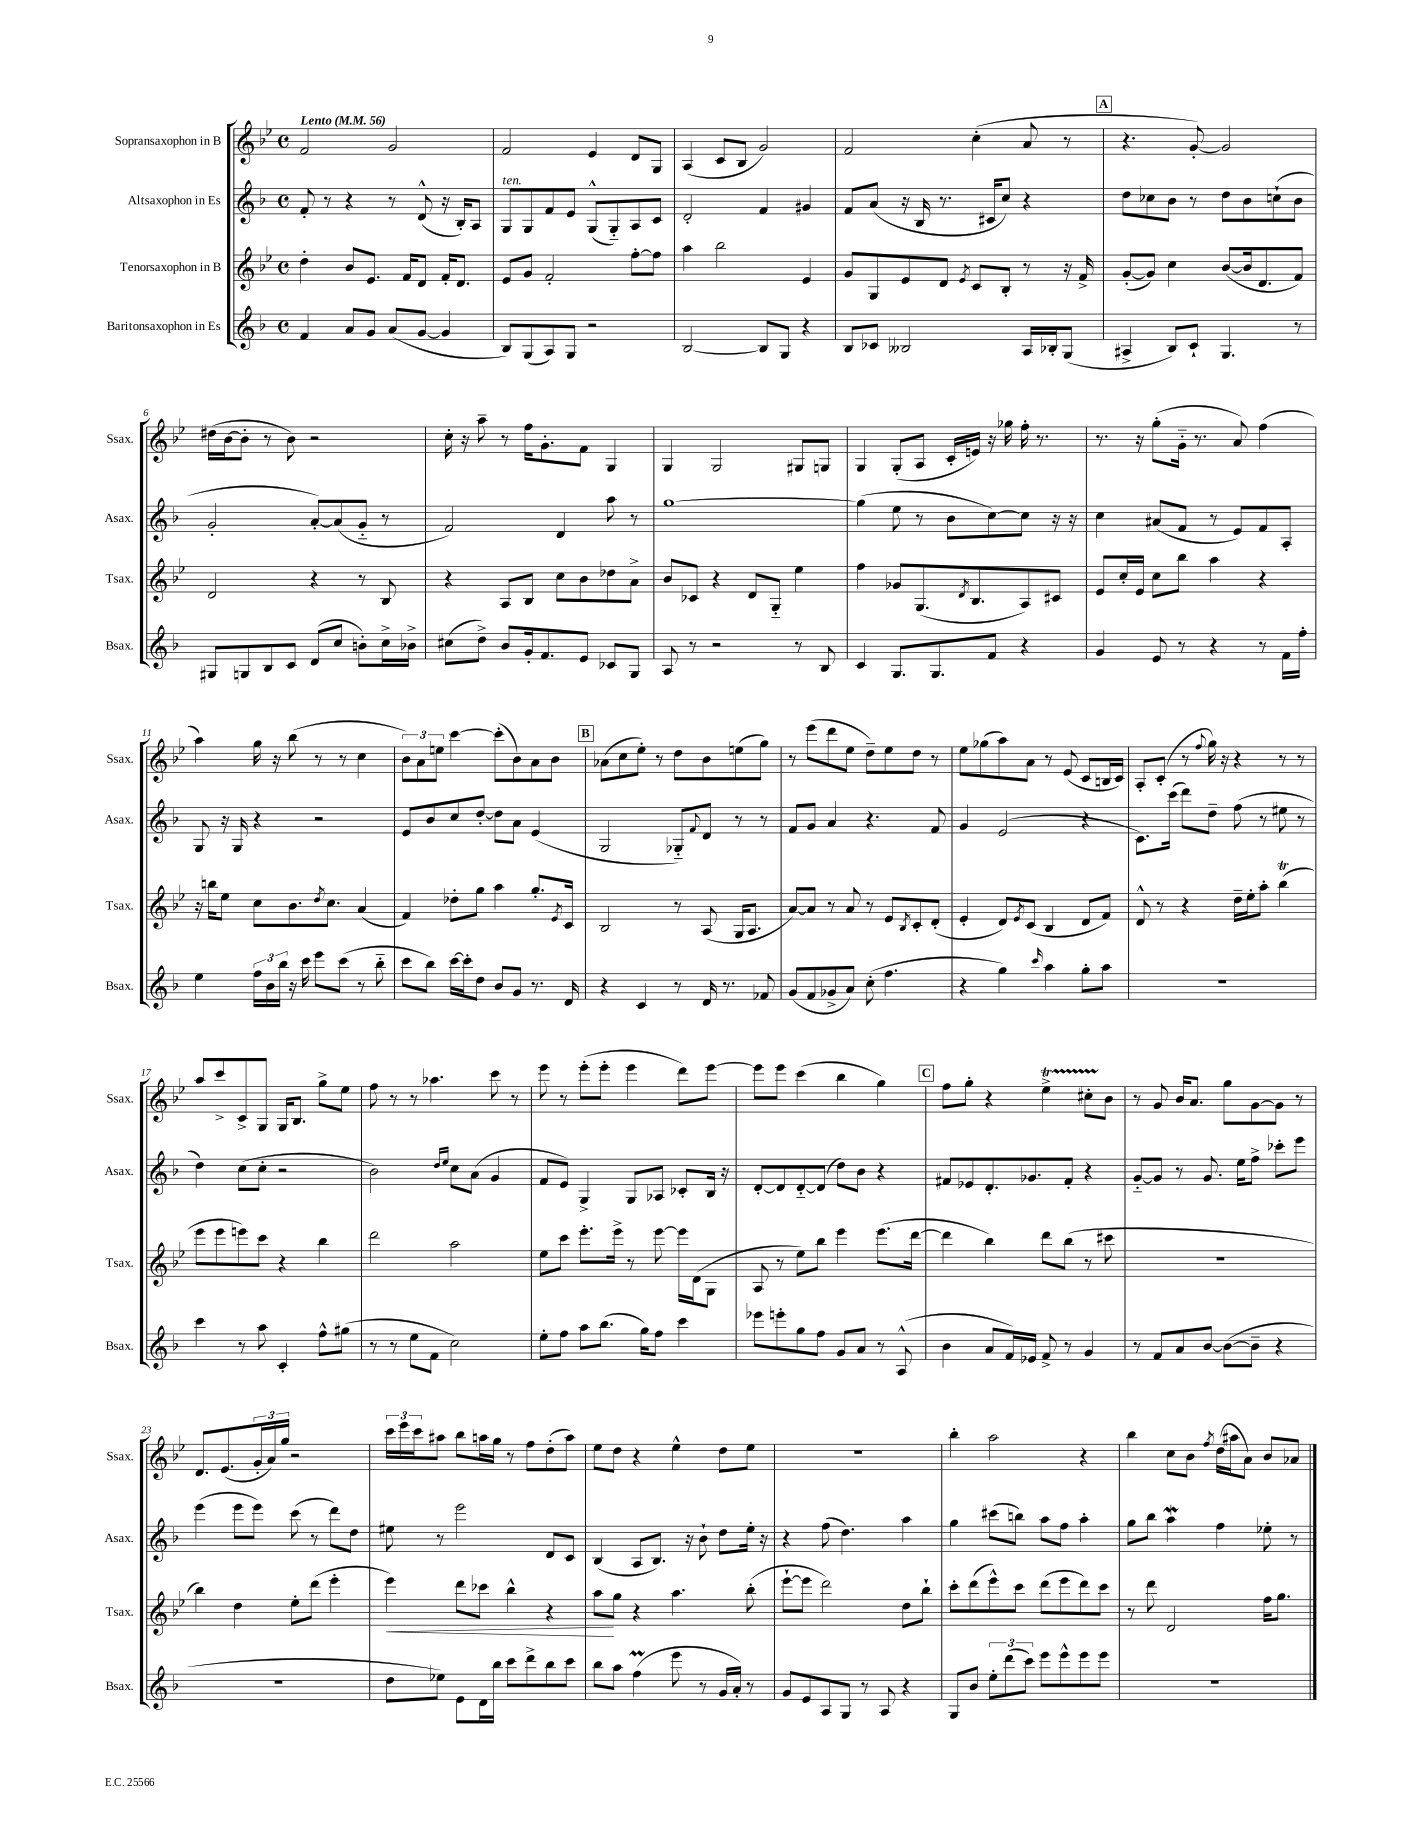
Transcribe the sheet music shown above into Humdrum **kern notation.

**kern	**kern	**dynam	**kern	**kern
*part4	*part3	*part3	*part2	*part1
*staff4	*staff3	*staff3	*staff2	*staff1
*I"Baritonsaxophon in Es	*I"Tenorsaxophon in B	*	*I"Altsaxophon in Es	*I"Sopransaxophon in B
*I'Bsax.	*I'Tsax.	*	*I'Asax.	*I'Ssax.
*clefG2	*clefG2	*	*clefG2	*clefG2
*k[b-]	*k[b-e-]	*	*k[b-]	*k[b-e-]
*M4/4	*M4/4	*	*M4/4	*M4/4
*met(c)	*met(c)	*	*met(c)	*met(c)
*MM56	*MM56	*	*MM56	*MM56
=1	=1	=1	=1	=1
!	!	!	!	!LO:TX:a:B:t=Lento
4f/	4dd'\	.	8f'/	2f/
.	.	.	8r	.
8a/L	8b-/L	.	4r	.
8g/J	8.e-/J	.	.	.
(8a/L	.	.	8r	2g/
.	16f/KL	.	.	.
[8g/J	8d/J	.	(8d^^/	.
4g/]	16f'/KL	.	16r	.
.	8.d/J	.	16B-'/KL)	.
.	.	.	8A/J	.
=2	=2	=2	=2	=2
!	!	!	!LO:TX:a:i:t=ten.	!
8B-/L)	8e-/L	.	8G/L	2f/
(8G/	8g/J	.	8G/	.
8A/)	2f'/	.	8f/	.
8G/J	.	.	8e/J	.
2r	.	.	(8G^^/L	4e-/
.	.	.	8G/)	.
.	[8ff'\L	.	8A/	8d/L
.	8ff\J]	.	8c/J	8G/J
=3	=3	=3	=3	=3
[2B-/	4aa\	.	2d'/	(4A/
.	2bb-\	.	.	8c/L
.	.	.	.	8B-/J
8B-/L]	.	.	4f/	2g/)
8G/J	.	.	.	.
4r	4e-/	.	4g#X/	.
=4	=4	=4	=4	=4
8B-/L	8g/L	.	8f/L	2f/
8c-X/J	8G/	.	(8a/J	.
2B--X/	8e-/	.	16r	.
.	.	.	16B-/	.
.	8d/J	.	8.r	.
.	8qe-/	.	.	.
.	8c/L	.	.	(4cc'\
.	.	.	16c#X/KL	.
.	8B-'/J	.	8cc/J)	.
16A/LL	8r	.	4r	8a/
16B-X'/J	.	.	.	.
(8G/J	16r	.	.	8r
.	16f^/	.	.	.
!!LO:REH:place=s1:t=A
=5	=5	=5	=5	=5
4A#X^/	([8g'/L	.	8dd\L	4.r
.	8g/J])	.	8cc-X\	.
8B-/L)	4cc\	.	8b-\J	.
8c`/J	.	.	8r	[8g'/)
4.G/	([8b-/L	.	8dd\L	2g/]
.	16b-/k]	.	8b-\	.
.	8.d/	.	.	.
.	.	.	(8ccn`\	.
8r	8f/J)	.	8b-\J	.
!!LO:LB:g=z
=6	=6	=6	=6	=6
8G#X/L	2d/	.	2g'/	(16dd#X\LL
.	.	.	.	[16b-\J
8Gn/	.	.	.	8b-'\J]
8B-/	.	.	.	8r
8c/J	.	.	.	8b-\)
(8d/L	4r	.	[8a'/L)	2r
8cc/J	.	.	(8a/]	.
8bn'\L)	8r	.	8g/J	.
16cc^\L	8B-/	.	8r	.
16b-X^\JJ	.	.	.	.
=7	=7	=7	=7	=7
(8cc#X\L	4r	.	2f/)	16cc'\
.	.	.	.	16r
8dd^\J)	.	.	.	8aa~\
8b-/L	8A/L	.	.	8r
16g'/k	8B-/J	.	.	16ff\KL
8.f/	.	.	.	8.g'\
.	8cc\L	.	4d/	.
8e/J	8b-\	.	.	8f\J
8c-X/L	8dd-X\	.	8aa\	4G/
8G/J	8a^\J	.	8r	.
=8	=8	=8	=8	=8
8A/	8b-/L	.	[1gg	4G/
8r	8c-X/J	.	.	.
2r	4r	.	.	2G/
.	8d/L	.	.	.
.	8G/J	.	.	.
8r	4ee-\	.	.	8G#X/L
8B-/	.	.	.	8Gn/J
=9	=9	=9	=9	=9
4c/	4ff\	.	(4gg\]	4G/
8.G/L	8g-X/L	.	8ee\	(8G'/L
.	(8.G/	.	8r	8A/J
8.G/	.	.	.	.
.	.	.	8b-\L	16c'/LL
.	8qd/	.	.	.
.	8.B-/	.	.	16en/JJ)
8f/J	.	.	[8cc\)	16r
.	.	.	.	16gg-X\
4r	8A/)	.	8cc\J]	16ff'\
.	.	.	.	8.r
.	8c#X/J	.	16r	.
.	.	.	16r	.
=10	=10	=10	=10	=10
4g/	8e-/L	.	4cc\	8.r
.	16cc'/L	.	.	.
.	16e-/JJ	.	.	16r
8e/	8cc\L	.	(8a#X/L	(8gg'\L
8r	8bb-\J	.	8f/J	16g\Jk
.	.	.	.	8.r
4r	4aa\	.	8r	.
.	.	.	8e/L)	8a/)
8r	4r	.	8f/	(4ff\
16f\LL	.	.	8A'/J	.
16ff'\JJ	.	.	.	.
!!LO:LB:g=z
=11	=11	=11	=11	=11
4ee\	16r	.	8G/	4aa\)
.	16bbn\KL	.	.	.
.	8ee-\J	.	16r	.
.	.	.	16G/	.
24ff\LL	8cc\L	.	4r	16gg\
24b-\	.	.	.	.
.	.	.	.	16r
24bb-\JJ	.	.	.	.
16r	8.b-\	.	.	(8bb-\
16ccc\	.	.	.	.
8eee\L	.	.	2r	8r
.	8qdd/	.	.	.
.	8.cc\J	.	.	.
(8ccc\J	.	.	.	8r
8r	(4a/	.	.	4cc\
8bb-\	.	.	.	.
=12	=12	=12	=12	=12
8ccc\L	4f/)	.	8e/L	12b-\L)
.	.	.	.	12a\
8bb-\J)	.	.	8b-/	.
.	.	.	.	12een\J
[16ccc\LL	8dd-X'\L	.	8cc/	[4ccc\
16ccc'\J]	.	.	.	.
8dd\J	8gg\J	.	[8dd'/J	.
8b-/L	4aa\	.	8dd\L]	(8ccc'\L]
8g/J	.	.	8a\J	8b-\)
8.r	8.gg'/L	.	(4e/	8a\
.	.	.	.	8b-\J
.	8qe-/	.	.	.
16d/	16c/Jk	.	.	.
!!LO:REH:place=s1:t=B
=13	=13	=13	=13	=13
4r	2B-/	.	2G/	(8a-X\L
.	.	.	.	8cc\
4c/	.	.	.	8ee-'\J)
.	.	.	.	8r
8r	8r	.	8G-X/L)	8dd\L
.	.	.	8qqf/	.
16d/	(8A/	.	8d/J	8b-\
8.r	.	.	.	.
.	16G/KL	.	8r	(8een\
.	8.A/J	.	.	.
8f-X/	.	.	8r	8gg\J)
=14	=14	=14	=14	=14
(8g/L	[8a/L)	.	8f/L	8r
8f/	8a/J]	.	8g/J	(8eee-\L
8g-X^/	8r	.	4a/	8ddd\
8a/J)	8a/	.	.	8ee-\J
(8cc'\	8r	.	4.r	8dd~\L)
4.ff\	8e-/L	.	.	8ee-\
.	8qB-/	.	.	.
.	8c'/	.	.	8dd\J
.	(8d'/J	.	8f/	8r
=15	=15	=15	=15	=15
4r	4e-'/	.	4g/	8ee-\L
.	.	.	.	(8gg-X\
4gg\)	8d/L)	.	(2e/	8aa\)
.	8qe-/	.	.	.
.	(8c/J	.	.	8a\J
16qqccc/	.	.	.	.
4aa\	4B-/	.	.	8r
.	.	.	.	(8e-/
8gg'\L	8d/L	.	4r	8c/L
8aa\J	8f/J)	.	.	16Bn/L
.	.	.	.	16c/JJ)
=16	=16	=16	=16	=16
1r	8d^^/	.	8.c\L)	8A'/L
.	8r	.	.	(8c'/J
.	.	.	(16ccc\Jk	.
.	4r	.	8ddd\L)	8r
.	.	.	.	8qqff/
.	.	.	8dd~\J	16gg\)
.	.	.	.	16r
.	16dd~\LL	.	(8ff\	4r
.	16ee-'\J	.	.	.
.	8aa'\J	.	8r	.
.	(4bb-T\	.	8ee#X\	8r
.	.	.	8r	8r
!!LO:LB:g=z
=17	=17	=17	=17	=17
4ccc\	8eee-\L	.	4dd\)	8aa/L
.	8eee-\	.	.	8ccc^/
8r	8eeen\)	.	(8cc\L	8c^/
8aa\	8ccc\J	.	8cc'\J	8G/J
4c'/	4r	.	2r	16G/KL
.	.	.	.	8.B-/J
8ff^^\L	4bb-\	.	.	8gg^\L
(8gg#X\J	.	.	.	8ee-\J
=18	=18	=18	=18	=18
8r	2ddd\	.	2b-\)	8ff\
8r	.	.	.	8r
8ee\L	.	.	.	8r
8f\J	.	.	.	4.aa-X\
.	.	.	16qqdd/LL	.
.	.	.	16qqee/JJ	.
2cc\)	2aa\	.	8cc\L	.
.	.	.	(8a\J	.
.	.	.	4g/	8ccc\
.	.	.	.	8r
=19	=19	=19	=19	=19
8ee'\L	8ee-\L	.	8f/L	8eee-\
8ff\J	8ccc\J	.	8e/J)	8r
8aa\L	8.eee-'\L	.	4G^/	(8eee-'\L
(8.bb-\J	.	.	.	8eee-'\J
.	16eee-^\Jk	.	.	.
.	8r	.	8G/L	4eee-\
16gg\KL)	.	.	.	.
8ff\J	[8eee-\	.	8A-X/J	.
4ccc\	16eee-\LL]	.	8c-X'/L	8ddd\L)
.	(16d\J	.	.	.
.	8G\J	.	16B-/Jk	[8eee-\J
.	.	.	16r	.
=20	=20	=20	=20	=20
8eee-X\L	8A/	.	[8d'/L	8eee-\L]
8eeen'\	8r	.	8d/]	8eee-\J
8gg\	8ee-\L)	.	[8d/	(4ccc\
8ff\J	8bb-\J	.	(8d/J]	.
8g/L	4eee-\	.	8dd\L)	4bb-\
8a/J	.	.	8b-\J	.
8r	(8.eee-\L	.	4r	4gg\)
(8A^^/	.	.	.	.
.	[16ddd\Jk	.	.	.
!!LO:REH:place=s1:t=C
=21	=21	=21	=21	=21
4b-\	4ddd\]	.	8f#X/L	8ff\L
.	.	.	8e-X/	8gg'\J
8a/L	4bb-\)	.	8.d'/	4r
16f/L)	.	.	.	.
16e-X/JJ	.	.	8.g-X/	.
8f^/	8ddd\L	.	.	4ee-T^\
8r	(8bb-\J	.	8f#'/J	.
4g/	8r	.	4r	8cc#XTTT'\L
.	8ccc#X\	.	.	8b-\J
=22	=22	=22	=22	=22
8r	1r	.	[8g/L	8r
8f/L	.	.	8g/J]	8g/
8a/	.	.	8r	16b-/KL
.	.	.	.	8.a/J
[8b-/J	.	.	8.g/	.
(8b-\L_	.	.	.	8gg\L
.	.	.	16ee\KL	.
8b-~\J]	.	.	8ff^\J	[8g\
4r	.	.	8ccc-X'\L	8g\J]
.	.	.	8eee\J	8r
!!LO:LB:g=z
=23	=23	=23	=23	=23
1r	4bb-\)	.	(4eee\	8.d/L
.	.	.	.	(8.e-/
.	4dd\	.	8eee\L	.
.	.	.	8eee\J)	24g'/L
.	.	.	.	24a/)
.	.	.	.	24gg/JJ
.	8ee-'\L	.	(8ccc\	2r
.	(8ddd\J	.	8r	.
.	4eee-'\	.	8ddd\L)	.
.	.	.	8dd\J	.
=24	=24	=24	=24	=24
!	!	!LO:HP:b	!	!
8dd\L	4eee-\)	<	8ee#X\	24ccc\LL
.	.	.	.	24eee-\
.	.	.	.	24ccc\J
8ee-X\J)	.	.	8r	8aa#X\J
8e\L	8ddd\L	.	2eee\	8bb-\L
16d\L	8ccc-X\J	.	.	16aan\L
16bb-\JJ	.	.	.	16gg\JJ
8ccc\L	4bb-^^\	.	.	8r
8ddd^\	.	.	.	8ff\L
8bb-\	4r	.	8d/L	(8dd'\
8ccc\J	.	.	8c/J	8aa\J)
=25	=25	=25	=25	=25
8bb-\L	8aa\L	.	(4B-/	8ee-\L
8aa\J	8gg\J	[	.	8dd\J
(4ffM\	4r	.	8A/L	4r
.	.	.	8.B-/J)	.
8eee\	4.aa\	.	.	4ee-^^\
.	.	.	16r	.
8r	.	.	8b-`\	.
16g/LL	.	.	8dd\L	8dd\L
16a'/JJ)	.	.	.	.
8r	(8bb-'\	.	16ee'\Jk	8ee-\J
.	.	.	16r	.
=26	=26	=26	=26	=26
8g/L	[8eee-`\L	.	4r	1r
8e/	8eee-\J]	.	.	.
8A/	2ddd\)	.	(8ff\	.
8G/J	.	.	4.dd\)	.
8r	.	.	.	.
8A/	.	.	.	.
4r	8dd\L	.	4aa\	.
.	8bb-`\J	.	.	.
=27	=27	=27	=27	=27
8G/L	8ccc'\L	.	4gg\	4bb-'\
8b-/J	(8ddd\	.	.	.
12ee'\L	8eee-^^\)	.	(8ccc#X\L	2aa\
(12ddd\	.	.	.	.
.	8ccc\J	.	8bbn\J)	.
12ccc\J)	.	.	.	.
8eee\L	(8ddd\L	.	8aa\L	.
8eee^^\	8eee-\	.	8ff\J	.
8eee\	8ddd\)	.	4aa'\	4r
8eee\J	8ccc\J	.	.	.
=28	=28	=28	=28	=28
1r	8r	.	8gg\L	4bb-\
.	8ddd\	.	8bb-\J	.
.	2d/	.	4aaW\	8cc\L
.	.	.	.	8b-\J
.	.	.	.	8qff/
.	.	.	4ff\	(16dd\LL
.	.	.	.	16aa#X\J
.	.	.	.	8a\J)
.	16ff\KL	.	8ee-X'\	8b-/L
.	8.gg\J	.	.	.
.	.	.	8r	8a-X/J
==	==	==	==	==
*-	*-	*-	*-	*-
